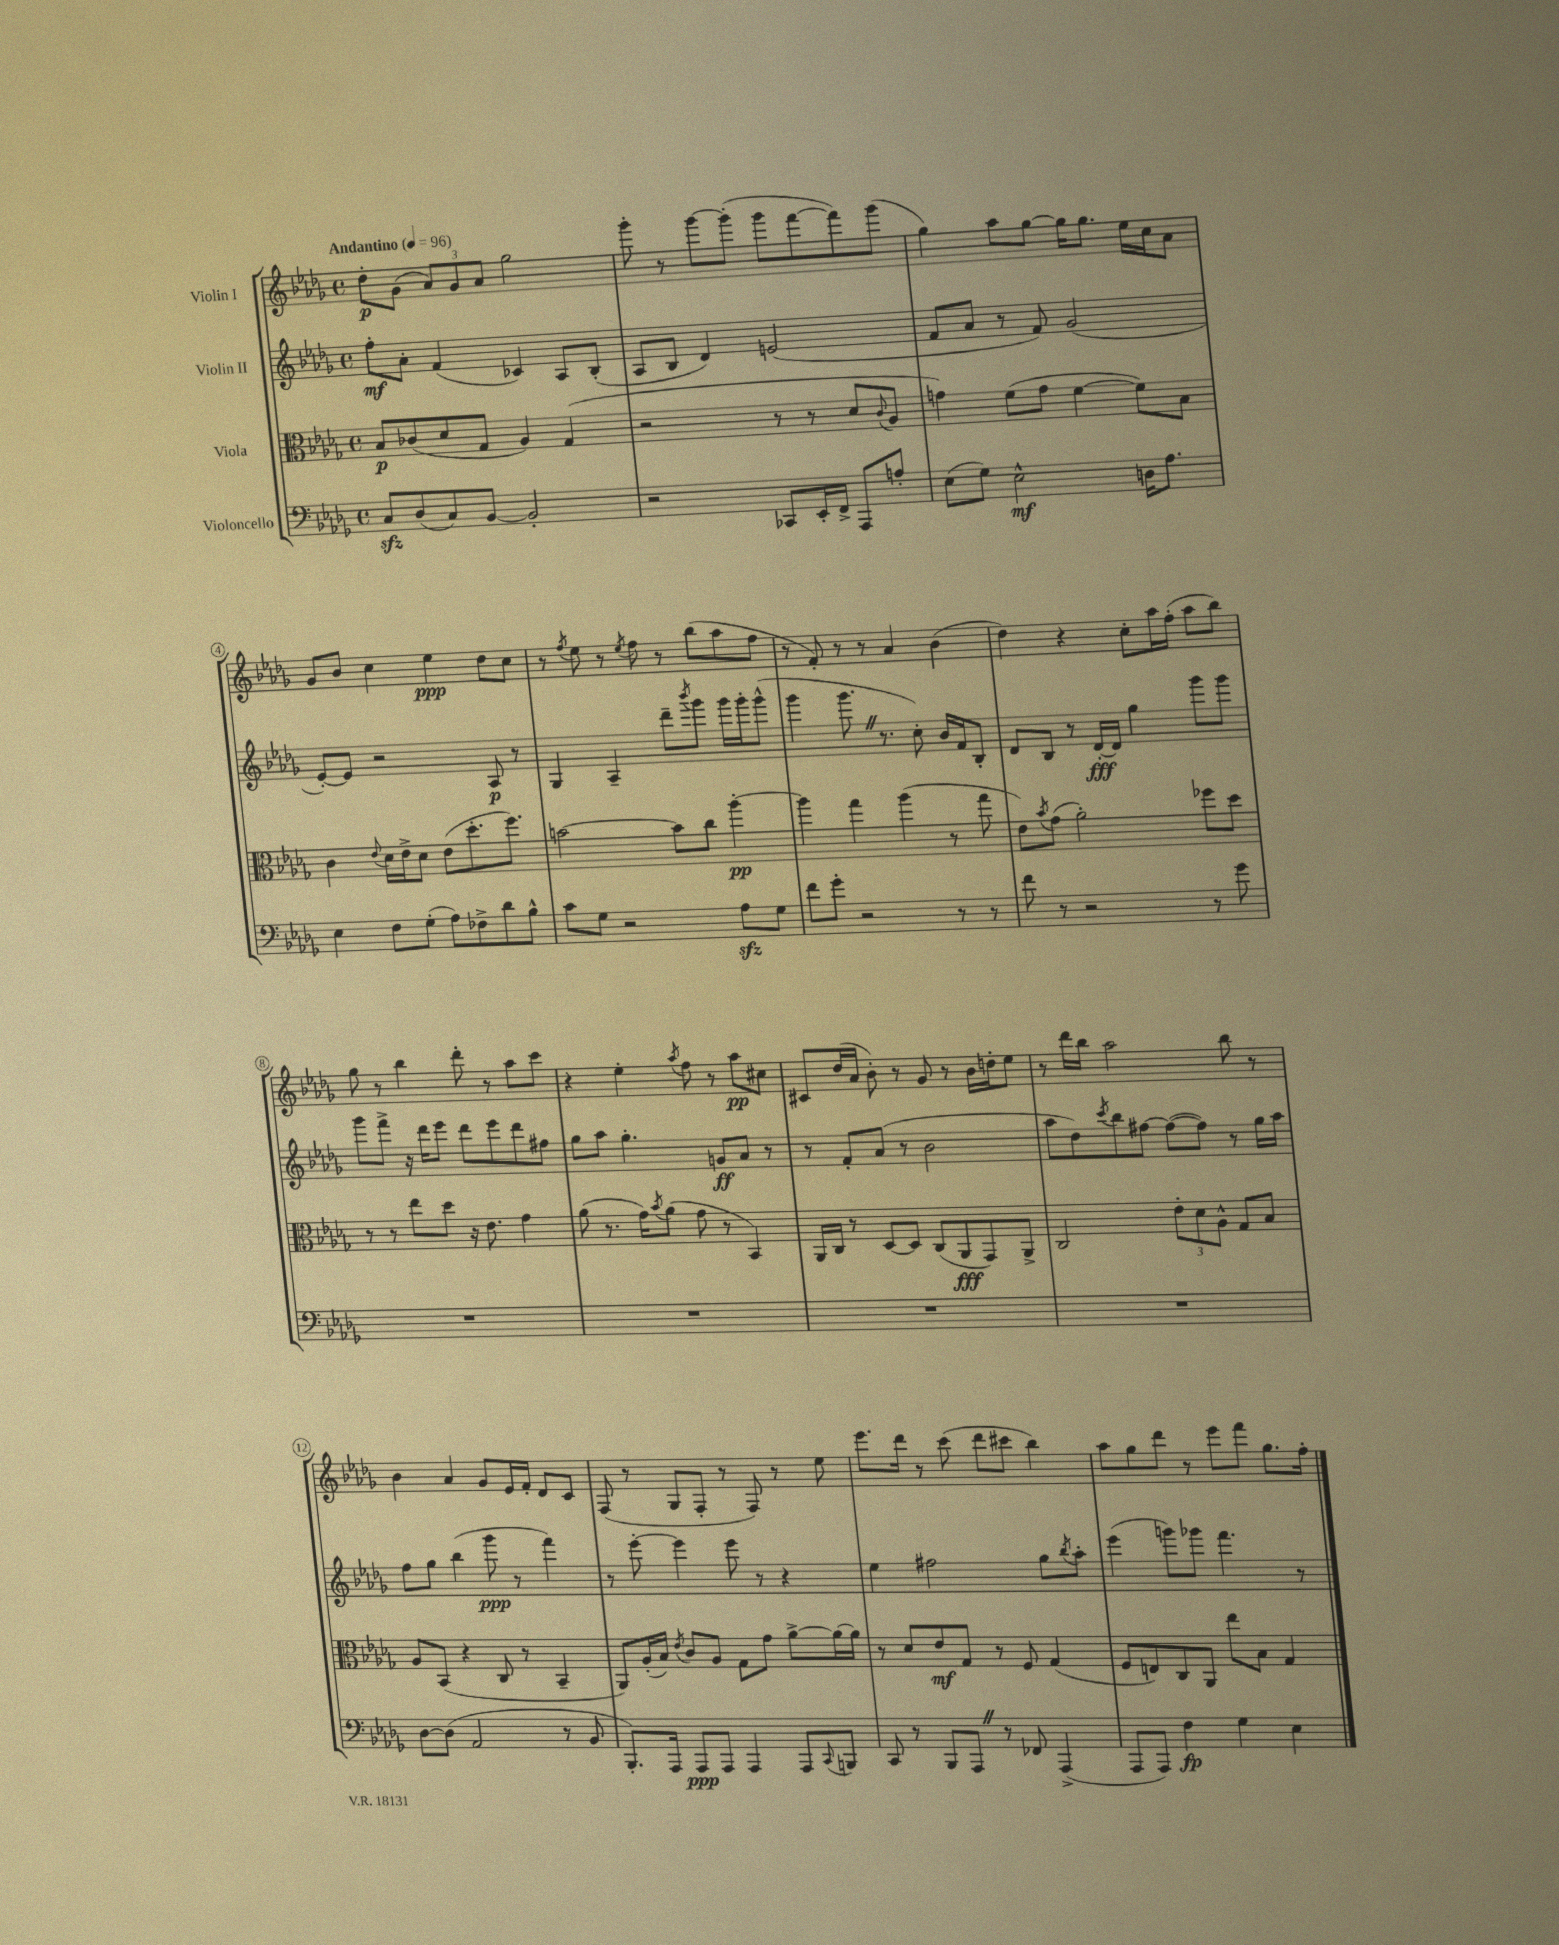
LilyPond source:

<<
\new StaffGroup <<
\new Staff = "s0" \with { instrumentName = "Violin I" } {
    \clef treble \key des \major \defaultTimeSignature \time 4/4 \tempo "Andantino" 4 = 96
    des''8-.\p ges'8( \tuplet 3/2 { aes'8) ges'8 aes'8 } ges''2 |
    ges'''8-. r8 ges'''8~ ges'''8-.( ges'''8 f'''8~ f'''8) ges'''8( |
    ges''4) aes''8 ges''8~ ges''16 ges''8. ees''16 c''16 aes'8 |
    ges'8 bes'8 c''4 ees''4\ppp des''8 c''8 |
    r8 \acciaccatura { f''8 } ees''8 r8 \acciaccatura { ees''8 } f''8 r8 bes''8( aes''8 f''8 |
    r8 f'8-.) r8 r8 aes'4 bes'4( |
    des''4) r4 c''8-. aes''16 f''16-.( aes''8 bes''8) |
    ges''8 r8 bes''4 des'''8-. r8 aes''8 c'''8 |
    r4 ees''4-. \acciaccatura { aes''8 } f''8 r8 aes''8\pp cis''8 |
    cis'8 des''16( aes'16 bes'8-.) r8 ges'8 r8 bes'16 d''16-. ees''8 |
    r8 des'''16 bes''16 aes''2 bes''8 r8 |
    bes'4 aes'4 ges'8 ees'16 f'16-. des'8 c'8 |
    f8( r8 ges8 f8-. r8 f8) r8 ees''8 |
    ees'''8. des'''16 r8 c'''8( des'''8 cis'''8 bes''4) |
    aes''8 ges''8 des'''8 r8 ees'''8 f'''8 ges''8. f''16-. \bar "|." |
}
\new Staff = "s1" \with { instrumentName = "Violin II" } {
    \clef treble \key des \major \defaultTimeSignature \time 4/4
    f''8-.\mf aes'8-. f'4( ces'4) aes8 bes8-.( |
    aes8 bes8 des'4) e'2( |
    f'8 aes'8 r8 f'8) ges'2( |
    ees'8~-.) ees'8 r2 aes8\p r8 |
    ges4 aes4-- des'''8-- \acciaccatura { bes'''8 } ges'''8 ges'''16 ges'''16-. ges'''8-^( |
    ges'''4 ges'''8. \once \override BreathingSign.text = \markup { \musicglyph "scripts.caesura.straight" } \breathe r8. c''8-.) bes'16 f'16 bes8-. |
    des'8 bes8 r8 des'16~-.\fff des'16 ges''4 ges'''8 ges'''8 |
    ges'''8 f'''8-> r16 des'''16 ees'''8 des'''8 ees'''8 des'''8 fis''8 |
    ges''8 aes''8 ges''4.-. g'8\ff aes'8 r8 |
    r8 f'8-. aes'8( r8 bes'2 |
    aes''8 des''8) \acciaccatura { c'''8 } bes''8 fis''8~ fis''8~( fis''8) r8 ges''16 aes''16 |
    f''8 ges''8 bes''4( ges'''8\ppp r8 f'''4) |
    r8 ees'''8~-. ees'''4 ees'''8 r8 r4 |
    ees''4 fis''2 ges''8 \acciaccatura { bes''8 } aes''8-. |
    ees'''4( g'''8) ges'''8 f'''4. r8 \bar "|." |
}
\new Staff = "s2" \with { instrumentName = "Viola" } {
    \clef alto \key des \major \defaultTimeSignature \time 4/4
    bes8\p ces'8( des'8 ges8 aes4) ges4( |
    r2 r8 r8 des'8 \appoggiatura { c'8 } aes8 |
    g'4) f'8( g'8 f'4~ f'8) bes8 |
    c'4 \appoggiatura { ees'8 } des'16 ees'16-> des'8 ees'8( des''8.-. f''8.) |
    b'2~ b'8 c''8 aes''4~-.\pp |
    aes''4 ges''4 aes''4( r8 ges''8 |
    ees'8) \acciaccatura { bes'8 } ges'8( aes'2-.) fes''8 des''8 |
    r8 r8 ees''8 des''8 r16 ees'8. ges'4 |
    aes'8( r8. ges'16) \acciaccatura { bes'8 } aes'8( ges'8 r8 bes,4) |
    aes,16 c16 r8 des8~ des8 c8( aes,8\fff ges,8) aes,8-> |
    c2 \tuplet 3/2 { ees'8-. des'8 aes8-^ } ges8 bes8 |
    aes8 bes,8( r4 c8 r8 bes,4-- |
    aes,8) aes16-.( bes16) \acciaccatura { ees'8 } c'8 aes8 ges8 ges'8 aes'8~-> aes'16~ aes'16 |
    r8 des'8 ees'8\mf ges8 r8 f8 ges4( |
    f8 e8) c8 aes,8 ees''8 bes8 ges4 \bar "|." |
}
\new Staff = "s3" \with { instrumentName = "Violoncello" } {
    \clef bass \key des \major \defaultTimeSignature \time 4/4
    c8\sfz des8( c8) bes,8~ bes,2-. |
    r2 ces,8 ees,16-. f,16-> aes,,8 a8-. |
    ees8( ges8) ees2-^\mf d16 aes8. |
    ees4 f8 ges8-.( aes8) fes8-> des'8 bes8-^ |
    c'8 ges8 r2 aes8\sfz ges8 |
    f'8 ges'8-. r2 r8 r8 |
    f'8 r8 r2 r8 ges'8 |
    R1 |
    R1 |
    R1 |
    R1 |
    des8~ des8( aes,2 r8 bes,8 |
    bes,,8.-.) aes,,16 aes,,8\ppp aes,,8 aes,,4 aes,,8 \appoggiatura { c,8 } b,,8 |
    c,8 r8 bes,,8 aes,,8 \once \override BreathingSign.text = \markup { \musicglyph "scripts.caesura.straight" } \breathe r8 fes,8 aes,,4->( |
    aes,,8 aes,,8) f4\fp ges4 ees4 \bar "|." |
}
>>
>>
\layout { \context { \Score \override BarNumber.stencil = #(make-stencil-circler 0.1 0.3 ly:text-interface::print) } }
